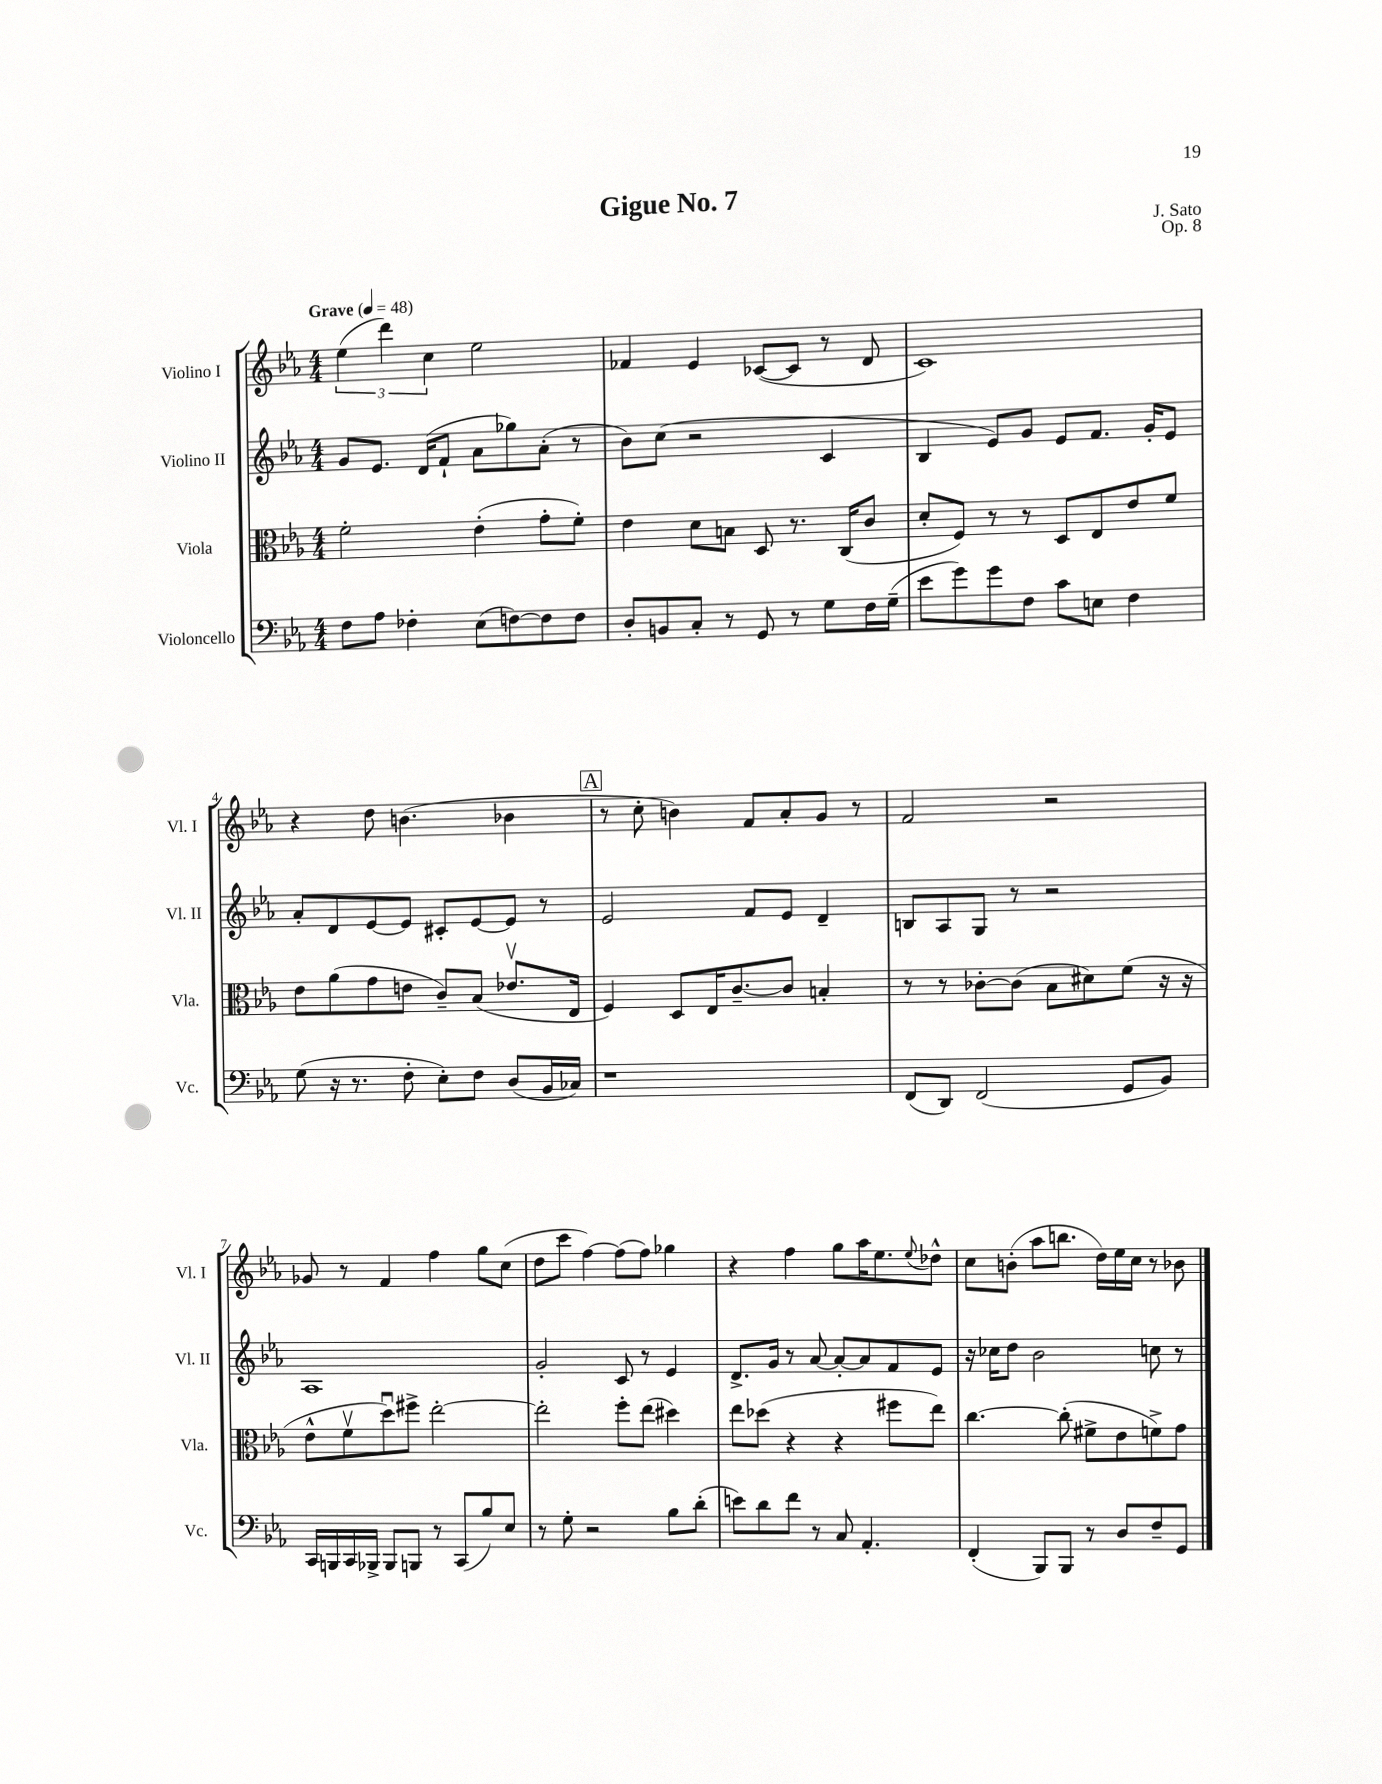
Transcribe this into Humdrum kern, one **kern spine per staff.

**kern	**kern	**kern	**kern
*staff4	*staff3	*staff2	*staff1
*clefF4	*clefC3	*clefG2	*clefG2
*k[b-e-a-]	*k[b-e-a-]	*k[b-e-a-]	*k[b-e-a-]
*M4/4	*M4/4	*M4/4	*M4/4
*MM48	*MM48	*MM48	*MM48
8F\L	2f'\	8g/L	(6ee-\
8A-\J	.	8.e-/J	.
.	.	.	6ddd\)
4F-'\	.	.	.
.	.	(16d/LK	.
.	.	.	6cc\
.	.	8f`/J	.
(8E-\L	(4e-'\	8a-\L	2ee-\
[8F\)	.	8gg-\)	.
8F\]	8g'\L	(8a-'\J	.
8F\J	8f'\J)	8r	.
=	=	=	=
8D'/L	4e-\	8b-\L)	4f-/
8BB/	.	(8cc\J	.
8C'/J	8d\L	2r	4e-/
8r	8B\J	.	.
8GG/	8D/	.	([8c-/L
8r	8.r	.	8c-/]J
8G\L	.	4c/	8r
.	(16C/LK	.	.
16F\L	8c/J	.	8d/
(16G~\JJ	.	.	.
=	=	=	=
8e-\L	8d'/L	4B-/	1c)
8g\)	8F/J)	.	.
8g\	8r	8e-/L)	.
8F\J	8r	8g/J	.
8c\L	8D/L	8e-/L	.
8E\J	8E-/	8.f/J	.
4F\	8e-/	.	.
.	.	16g'/LK	.
.	8f/J	8e-/J	.
=	=	=	=
(8G\	8e-\L	8a-'/L	4r
16r	(8a-\	8d/	.
8.r	.	.	.
.	8g\	[8e-/	8dd\
8F'\	8e\J	8e-/]J	(4.b\
8E-'\L)	8c~/L)	8c#'/L	.
8F\J	(8B-/J	[8e-/	.
(8D/L	8.e-v/L	8e-/]J	4b-\
16BB-/L	.	8r	.
16C-/JJ)	16E-/Jk	.	.
=	=	=	=
1r	4F/)	2e-/	8r
.	.	.	8cc'\
.	8D/L	.	4b\)
.	16E-/K	.	.
.	[8.c~/	.	.
.	.	8f/L	8f/L
.	8c/]J	8e-/J	8a-'/
.	4B'/	4d~/	8g/J
.	.	.	8r
=	=	=	=
(8FF/L	8r	8B/L	2f/
8DD/J)	8r	8A-/	.
(2FF/	[8c-'\L	8G/J	.
.	(8c-\]J	8r	.
.	8B-\L	2r	2r
.	8d#\)	.	.
8GG/L	(8f\J	.	.
8BB-/J)	16r	.	.
.	16r	.	.
=	=	=	=
16CC/LL	8e-^^\L	1A-	8g-/
16BBB/	.	.	.
16CC/	8fv\	.	8r
16BBB-^/JJ	.	.	.
8BBB-/L	8ddu\)	.	4f/
8BBB/J	8ff#^\J	.	.
8r	[2ee-'\	.	4ff\
(8CC/L	.	.	.
8B-/)	.	.	8gg\L
8E-/J	.	.	(8cc\J
=	=	=	=
8r	2ee-'\]	2g'/	8dd\L
8G'\	.	.	8ccc\J
2r	.	.	[4ff\)
.	8ff'\L	8c/	(8ff\]L
.	(8ee-\J	8r	8ff\J)
8B-\L	4dd#\)	4e-/	4gg-\
(8d'\J	.	.	.
=	=	=	=
8e\L)	8ee-\L	8.d^/L	4r
8d\	(8dd-\J	.	.
.	.	16g/Jk	.
8f\J	4r	8r	4ff\
8r	.	[8a-/	.
8C/	4r	8a-'/_L	8gg\L
4.AA-'/	.	8a-/]	16aa-\K
.	.	.	8.ee-\
.	8ff#\L	8f/	.
.	.	.	8qqee-/
.	8ee-\J)	8e-/J	8dd-^^\J
=	=	=	=
(4FF'/	[4.cc\	16r	8cc\L
.	.	16cc-\LK	.
.	.	8dd\J	(8b'\J
8BBB-/L)	.	2b-\	8aa-\L
8BBB-/J	(8cc'\]	.	8.bb\J
8r	8f#^\L	.	.
.	.	.	16dd\LL)
8D/L	8e-\	.	16ee-\
.	.	.	16cc\JJ
8F~/	8f^\)	8cc\	8r
8GG/J	8g\J	8r	8b-\
==	==	==	==
*-	*-	*-	*-
